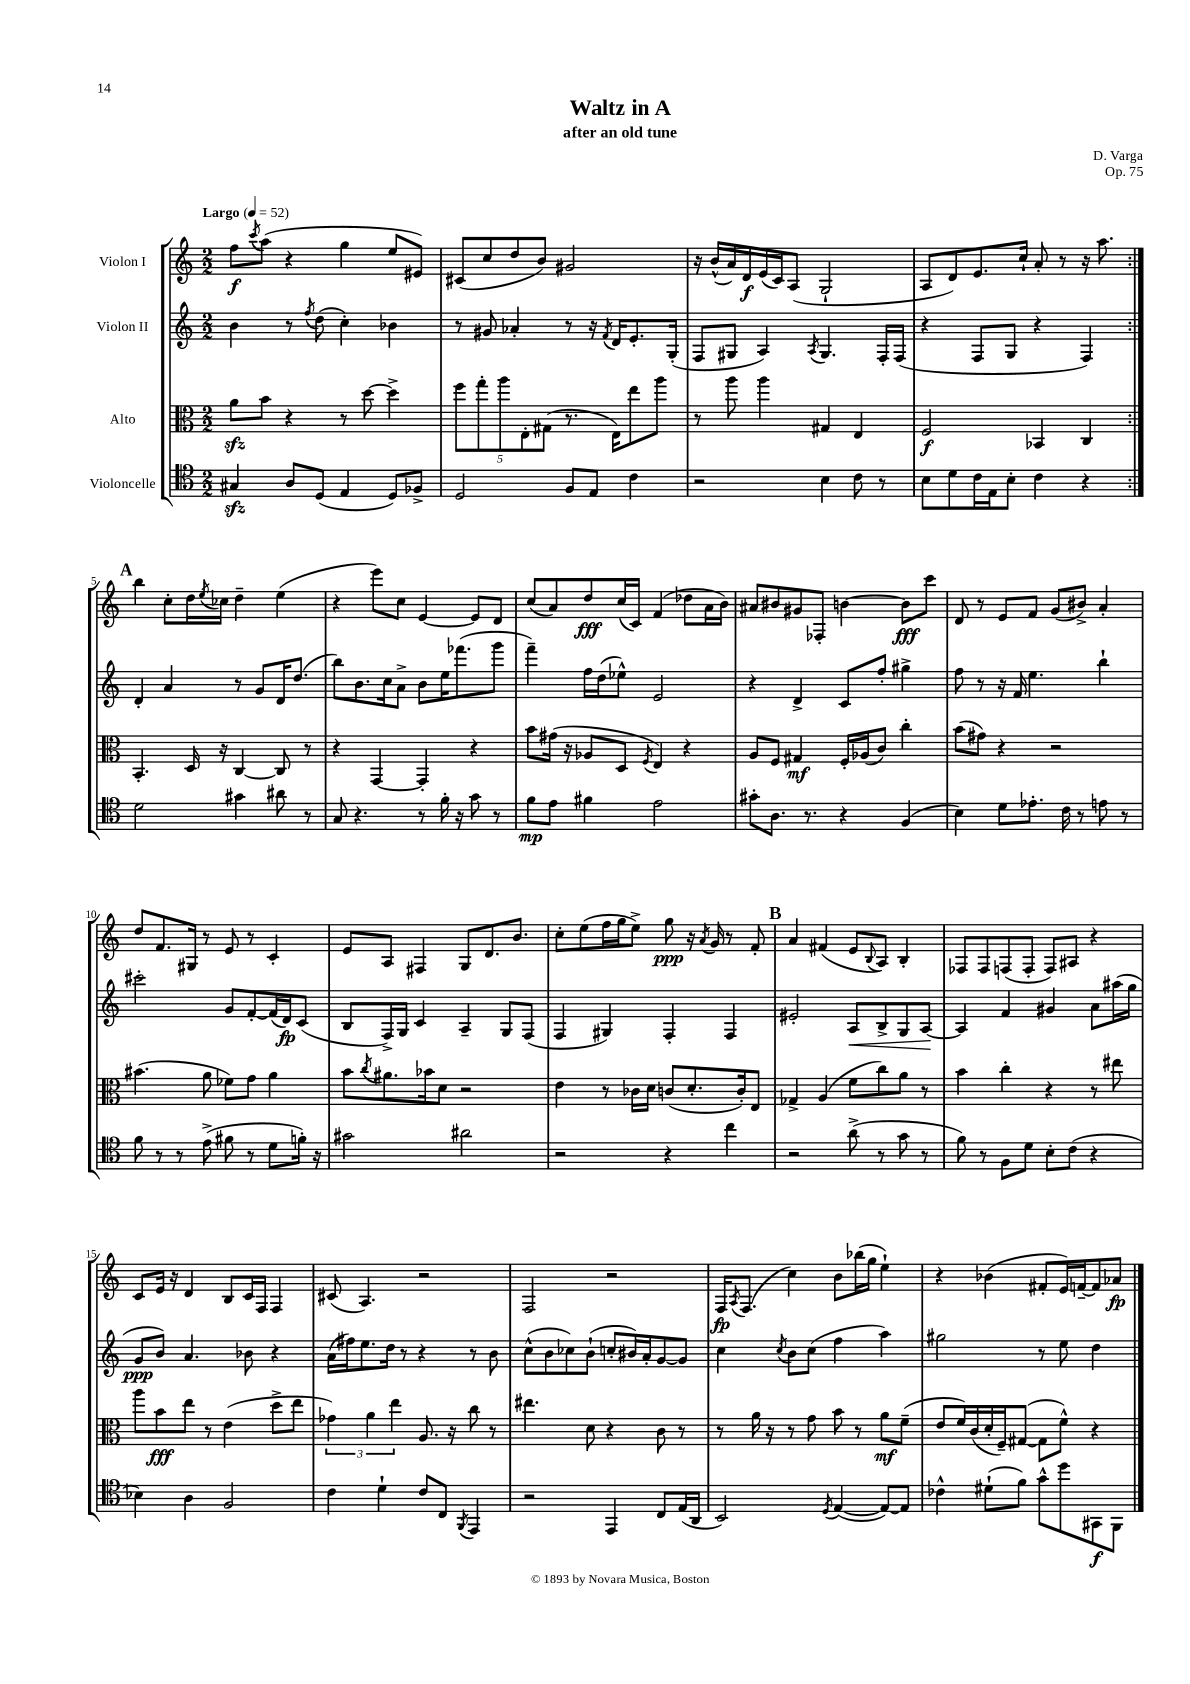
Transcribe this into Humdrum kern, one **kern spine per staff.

**kern	**kern	**kern	**kern
*staff4	*staff3	*staff2	*staff1
*clefC4	*clefC3	*clefG2	*clefG2
*k[]	*k[]	*k[]	*k[]
*M2/2	*M2/2	*M2/2	*M2/2
*MM52	*MM52	*MM52	*MM52
4G#	8a	4b	8ff
.	.	.	8qccc
.	8b	.	(8aa
8A	4r	8r	4r
.	.	8qff	.
(8D	.	(8dd	.
4E	8r	4cc')	4gg
.	[8dd	.	.
8D)	4dd^]	4b-	8ee
8F-^	.	.	8e#)
=	=	=	=
2D	10ff	8r	(8c#
.	10gg'	.	.
.	.	8g#	8cc
.	10aa	.	.
.	.	4a-'	8dd
.	10E'	.	.
.	.	.	8b)
.	(10G#	.	.
8F	8.r	8r	2g#
8E	.	16r	.
.	.	8qf	.
.	16E)	16d	.
4c	8ee	8.e'	.
.	8aa	.	.
.	.	(16G'	.
=	=	=	=
2r	8r	8F	16r
.	.	.	(16b^^
.	8aa	8G#	16a)
.	.	.	16d
.	4aa	4A)	(16e
.	.	.	16c)
.	.	.	(8A
.	.	8qA	.
4B	4G#	4.G#	2G`
8c	4E	.	.
8r	.	16F'	.
.	.	(16F	.
=	=	=	=
8B	2F	4r	8A
8d	.	.	8d)
16c	.	8F	8.e
16E	.	.	.
8B'	.	8G	.
.	.	.	16cc`
4c	4BB-	4r	8a'
.	.	.	8r
4r	4C	4F)	16r
.	.	.	8.aa
=:|!	=:|!	=:|!	=:|!
2d	4.BB'	4d'	4bb
.	.	4a	8cc'
.	16D	.	16dd
.	.	.	8qee
.	16r	.	16cc-
4g#	[4C	8r	4dd~
.	.	8g	.
8a#	8C]	16d	(4ee
.	.	(8.dd	.
8r	8r	.	.
=	=	=	=
8G	4r	8bb)	4r
4.r	.	8.b	.
.	[4GG	.	8eee)
.	.	16cc	.
.	.	8a^	8cc
8r	4GG']	8b	[4e
16f'	.	16ee	.
16r	.	(8.fff-	.
8g	4r	.	8e]
8r	.	8ggg	8d
=	=	=	=
8f	8b	4fff~)	(8cc
8e	(16g#	.	8a)
.	16r	.	.
4f#	8A-	16ff	8dd
.	.	(16dd	.
.	8D	8ee-^^)	(16cc
.	.	.	16c)
.	8qF	.	.
2e	4E)	2e	(4f
.	4r	.	8dd-
.	.	.	16a
.	.	.	16b)
=	=	=	=
8g#'	8A	4r	8a#
8.A	8F	.	8b#
.	4G#	4d^	8g#
8.r	.	.	.
.	.	.	8F-'
4r	16F'	8c	[4b
.	(16A-	.	.
.	8c)	8ff'	.
(4F	4cc'	4gg#^	8b]
.	.	.	8ccc
=	=	=	=
4B)	(8b	8ff	8d
.	8g#)	8r	8r
8d	4r	16r	8e
.	.	16f	.
8.e-'	.	4.ee	8f
.	2r	.	(8g
16c	.	.	.
8r	.	.	8b#^)
8e	.	4bb`	4a'
8r	.	.	.
=	=	=	=
8f	(4.b#	2ccc#'	8dd
8r	.	.	8.f
8r	.	.	.
.	.	.	16G#
(8e^	8a	.	8r
8f#	8f-)	8g	8e
8r	8g	[8f'	8r
8d	4a	(16f]	4c'
.	.	16d)	.
16f')	.	(8c	.
16r	.	.	.
=	=	=	=
2g#	8b	8B	8e
.	8qcc	.	.
.	8.a#	16F^)	8A
.	.	16G	.
.	.	4c	4F#
.	16b-	.	.
.	8d	.	.
2a#	2r	4A~	8G
.	.	.	8.d
.	.	8G	.
.	.	.	8.b
.	.	(8F	.
=	=	=	=
2r	4e	4F	8cc'
.	.	.	(8ee
.	8r	4G#)	16ff
.	.	.	16gg
.	16c-	.	8ee^)
.	16d	.	.
4r	(8c	4F'	8gg
.	8.d'	.	16r
.	.	.	8qa
.	.	.	16g
4cc	.	4F	8r
.	16c')	.	.
.	8E	.	8f'
=	=	=	=
2r	4G-^	2e#'	4a
.	(4A	.	(4f#
(8a^	8f	8A	8e
.	.	.	8qqB
8r	8cc)	8B^	8A)
8g	8a	8G	4B'
8r	8r	[8A	.
=	=	=	=
8f)	4b	4A]	8F-
8r	.	.	8F-
8F	4cc'	4f	(8F
8d	.	.	8F'
8B'	4r	4g#	8F)
(8c	.	.	8A#
4r	8r	8a	4r
.	8ee#	(16aa#	.
.	.	16gg	.
=	=	=	=
4B-)	8aa	8g	8c
.	8b	8b)	16e
.	.	.	16r
4A	8ee	4.a	4d
.	8r	.	.
2F	(4e	.	8B
.	.	8b-	16c
.	.	.	16F
.	8dd^	4r	4F
.	8ee	.	.
=	=	=	=
4c	6g-)	(16a	(8c#
.	.	16ff#)	.
.	.	8.ee	4.A)
.	6a	.	.
4d`	.	.	.
.	.	16dd	.
.	6ee	.	.
.	.	8r	.
8c	8.A	4r	2r
8C	.	.	.
.	16r	.	.
8qFF	.	.	.
4EE	8cc	8r	.
.	8r	8b	.
=	=	=	=
2r	4.ee#	(8cc^^	2F
.	.	8b	.
.	.	8cc-)	.
.	8d	(8b`	.
4EE	4r	8cc'	2r
.	.	16b#)	.
.	.	16a'	.
8C	8c	[8g	.
(16E	8r	8g]	.
16AA	.	.	.
=	=	=	=
2BB)	8r	4cc	16F
.	.	.	8qA
.	.	.	(8.F
.	16a	.	.
.	16r	.	.
.	.	8qcc	.
.	8r	8b	4cc)
.	8g	(8cc	.
8qD	.	.	.
([4E	8b	4ff	8b
.	8r	.	(16bb-
.	.	.	16gg
8E_)	8a	4aa)	4ee`)
8E]	(8f~	.	.
=	=	=	=
4c-^^	8e	2gg#	4r
.	16f)	.	.
.	(16c	.	.
(8d#`	16d'	.	(4b-
.	16F~)	.	.
8f)	([8G#	.	.
8g^^	8G#]	8r	8f#'
8dd	8f^^)	8ee	16e)
.	.	.	[16f~
8GG#	4r	4dd	8f]
8FF	.	.	8a-
==	==	==	==
*-	*-	*-	*-
